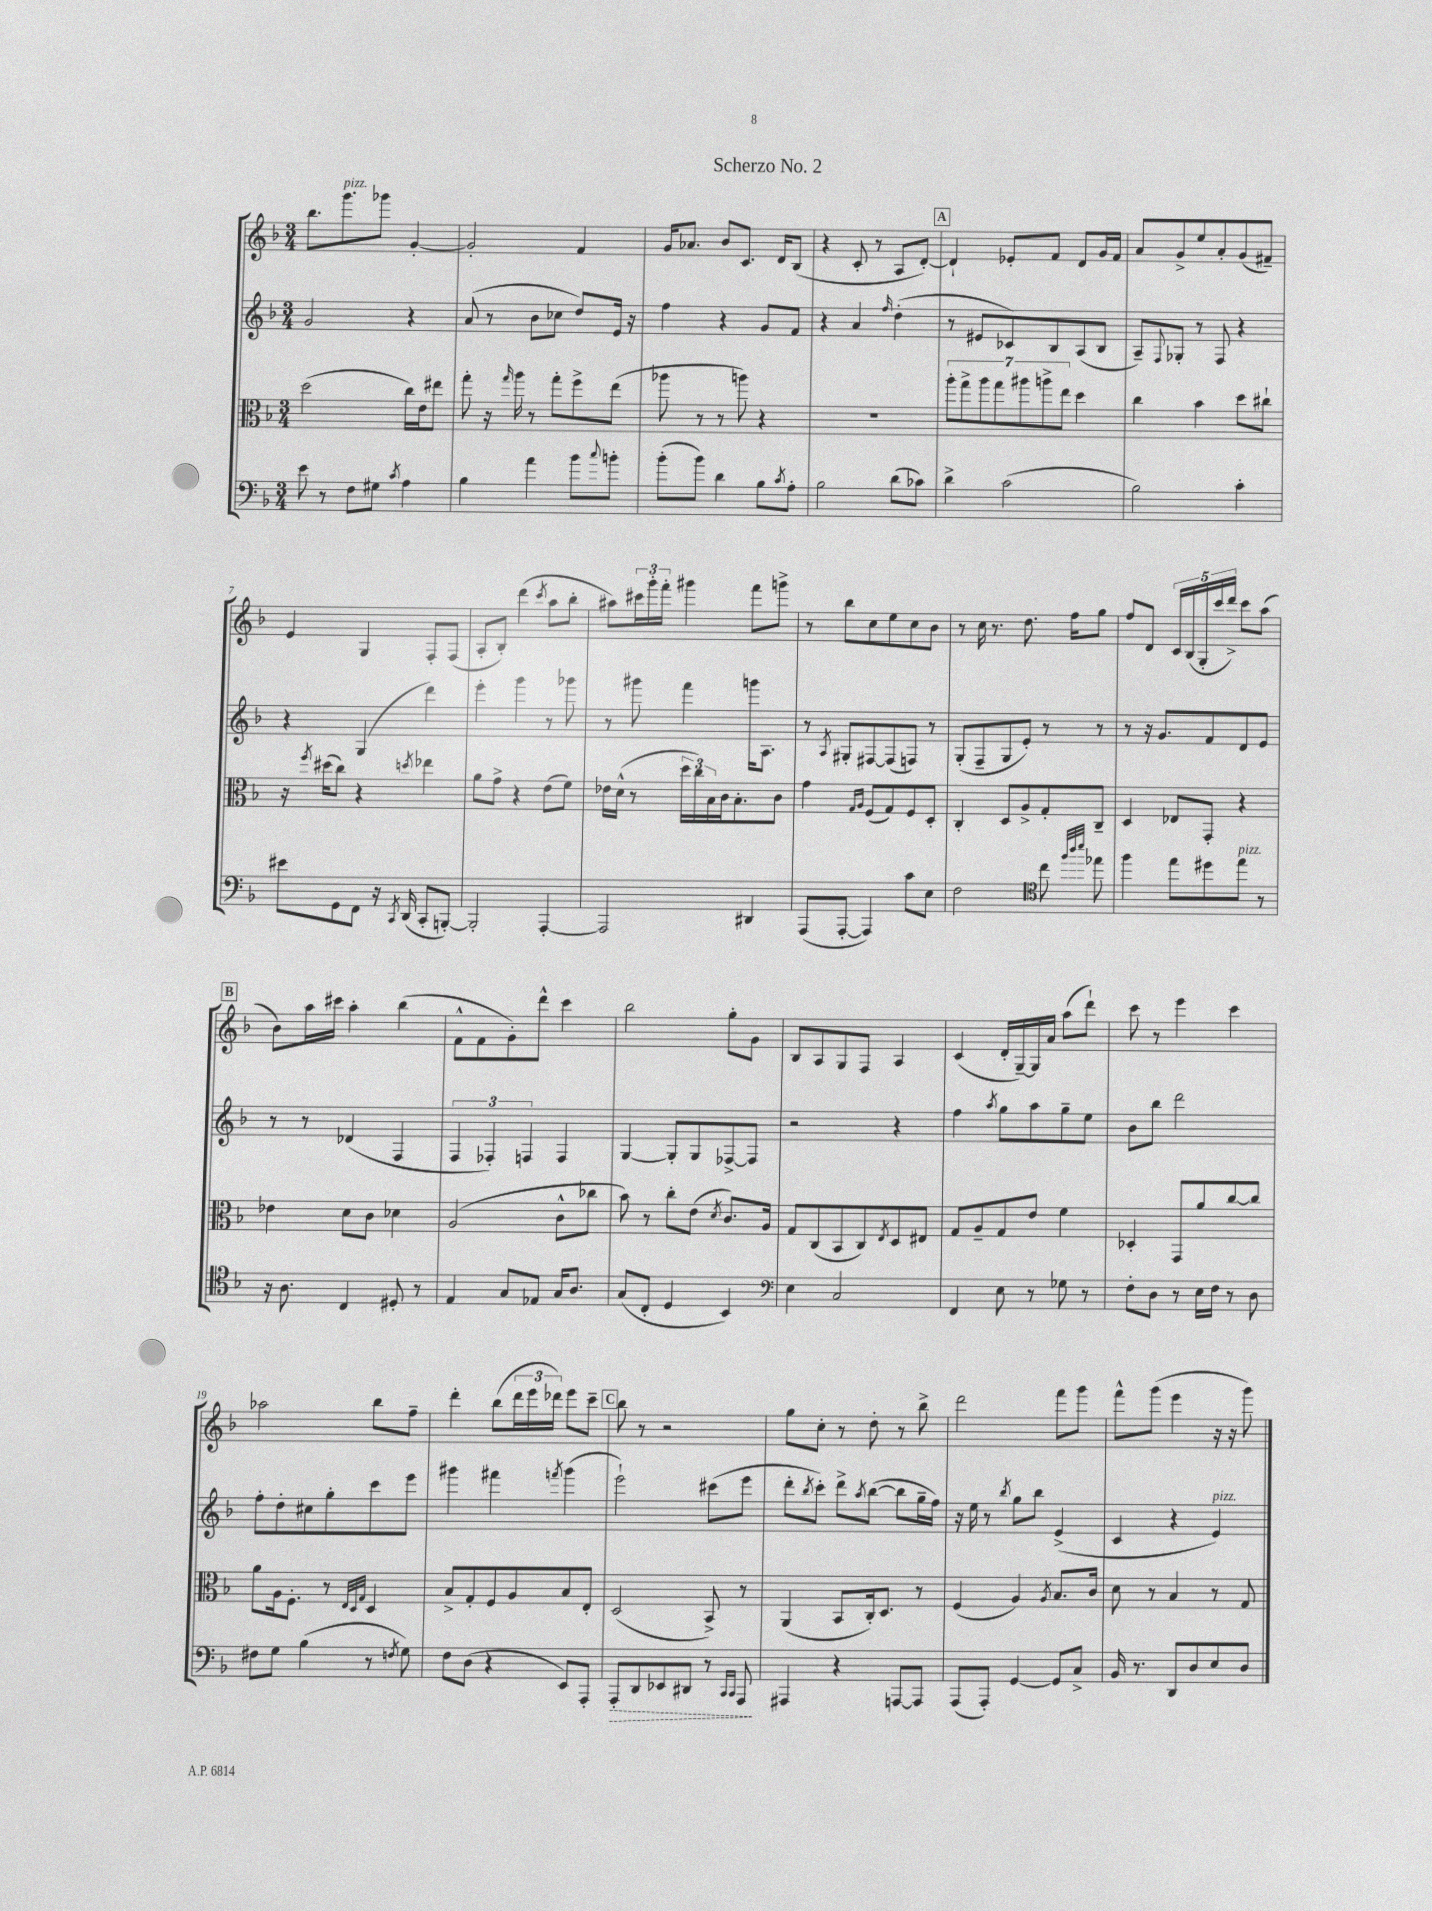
\header { title = "Scherzo No. 2" }
<<
\new StaffGroup <<
\new Staff = "s0" {
    \clef treble \key f \major \numericTimeSignature \time 3/4
    bes''8. g'''8.^\markup { \italic "pizz." } ges'''8 g'4~-. |
    g'2-. f'4 |
    g'16 aes'8. bes'8 c'8. d'16 bes8( |
    r4 c'8-. r8 a8 d'8~-.) |
    \mark \markup { \box "A" } d'4-! ees'8-. f'8 d'8 g'16 f'16 |
    a'8 g'8-> e''8 a'8-. g'8( fis'8--) |
    e'4 g4 f8-. f8( |
    a8-. bes8-.) d'''4( \acciaccatura { c'''8 } a''8 bes''8-. |
    ais''8) \tuplet 3/2 { cis'''16 g'''16-. f'''16-. } gis'''4 f'''8 g'''8-> |
    r8 bes''8 c''8 e''8 c''8 bes'8 |
    r8 c''16 r8. d''8. f''16 g''8 |
    f''8 d'8 \tuplet 5/4 { c'16 bes16( g16-. c'''16 d'''16->) } c'''8 a''8( |
    \mark \markup { \box "B" } bes'8) a''16 cis'''16 a''4-. bes''4( |
    f'8-^ f'8 g'8-.) d'''8-^ c'''4 |
    bes''2 g''8-. g'8 |
    bes8 a8 g8 f8 a4 |
    c'4( d'16-. g16~--) g16 a'16 a''8( d'''8-!) |
    c'''8 r8 e'''4 c'''4 |
    aes''2 bes''8 f''8-- |
    d'''4-. bes''8( \tuplet 3/2 { d'''16 e'''16 des'''16) } e'''8 c'''8-- |
    \mark \markup { \box "C" } bes''8 r8 r2 |
    g''8 c''8-. r8 d''8-. r8 bes''8-> |
    d'''2 f'''8 g'''8 |
    f'''8-^ g'''8( e'''4 r16 r16 g'''8) \bar "|." |
}
\new Staff = "s1" {
    \clef treble \key f \major \numericTimeSignature \time 3/4
    g'2 r4 |
    a'8( r8 bes'8 ces''8 d''8) e'16 r16 |
    f''4 r4 g'8 f'8 |
    r4 a'4 \grace { f''16 } d''4-.( |
    \mark \markup { \box "A" } r8 eis'8 ces'8) bes8 a8( bes8 |
    a8--) \appoggiatura { f8 } ges8-. r8 f8 r4 |
    r4 g4( d'''4) |
    e'''4-. g'''4 r8 ges'''8 |
    r8 gis'''8 f'''4 g'''16 a8. |
    r8 \acciaccatura { a8 } gis8-. fis8~ fis8( f8) r8 |
    g8-.( f8-- g8 e'8-.) r8 r8 |
    r8 r16 g'8. f'8 d'8 e'8 |
    \mark \markup { \box "B" } r8 r8 des'4( f4 |
    \tuplet 3/2 { f4 fes4-.) f4 } f4 |
    g4~ g8-. g8 fes8~-> fes8 |
    r2 r4 |
    f''4 \acciaccatura { a''8 } g''8 a''8 g''8-- e''8 |
    bes'8 bes''8 d'''2 |
    f''8-. d''8-. cis''8 g''8-. c'''8 e'''8 |
    gis'''4 fis'''4 \acciaccatura { f'''8 } gis'''4( |
    \mark \markup { \box "C" } e'''2-!) cis'''8( e'''8 |
    d'''8-. \acciaccatura { bes''8 } c'''8-.) d'''8-> \acciaccatura { a''8 } bes''8~( bes''8 g''16-- f''16) |
    r16 e''16 r8 \acciaccatura { bes''8 } g''8 bes''8 e'4->( |
    c'4 r4 e'4^\markup { \italic "pizz." }) \bar "|." |
}
\new Staff = "s2" {
    \clef alto \key f \major \numericTimeSignature \time 3/4
    d''2( c''16) e'16 eis''8 |
    g''8-. r16 \grace { g''16 } a''16 r8 g''8-. f''8-> e''8( |
    aes''8 r8 r8 a''8) r4 |
    R2. |
    \mark \markup { \box "A" } \tuplet 7/4 { a''8-. g''8-> a''8 g''8 ais''8 a''8-> e''8 } d''4 |
    c''4 bes'4 d''8 cis''8-! |
    r16 \acciaccatura { f''8 } dis''16( c''8) r4 \acciaccatura { d''8 } ees''4 |
    a'8 g'8-> r4 e'8( f'8) |
    ees'16 d'16-^( r8 \tuplet 3/2 { d''16 c''16) bes16 } c'16 bes8.-. c'8 |
    g'4 \grace { g16 a16 } f8( g8) f8 d8-. |
    c4-. d8 a8-> g8-. c8-- |
    d4 ees8 g,8-. r4 |
    \mark \markup { \box "B" } ees'4 d'8 c'8 des'4 |
    a2( c'8-^ ces''8 |
    bes'8) r8 c''8-. e'8( \acciaccatura { d'8 } c'8.) a16 |
    g8 c8( bes,8 c8) \acciaccatura { e8 } d8 eis8 |
    g8 a8-- g8 e'8 f'4 |
    des4-. g,8 a'8 c''8~ c''8 |
    a'8 a16 f8.-. r8 \grace { e32 d32 g32 } d4 |
    bes8-> g8-. f8 a8 bes8 e8-. |
    \mark \markup { \box "C" } d2( bes,8->) r8 |
    a,4( bes,8 c16-.) d8. r8 |
    f4( a4) \acciaccatura { a8 } bes8. c'16 |
    d'8 r8 bes4 r8 g8 \bar "|." |
}
\new Staff = "s3" {
    \clef bass \key f \major \numericTimeSignature \time 3/4
    e'8 r8 f8 gis8 \acciaccatura { c'8 } a4 |
    bes4 a'4 bes'8 \appoggiatura { c''8 } b'8-. |
    bes'8-.( bes'8) d'4 bes8 \acciaccatura { c'8 } a8-. |
    bes2 d'8( ces'8) |
    \mark \markup { \box "A" } d'4-> c'2( |
    bes2) c'4-. |
    eis'8 g,8 f,8 r16 \acciaccatura { c,8 } d,16( c,8-. b,,8~-.) |
    b,,2-. a,,4~-. |
    a,,2 dis,4 |
    a,,8( a,,8~-. a,,4) c'8 e8 |
    f2 \clef tenor c''8 \grace { f''32 a''32 bes''32 } ees''8 |
    f''4 e''8 dis''8 e''8^\markup { \italic "pizz." } r8 |
    \mark \markup { \box "B" } r16 a8. c4 dis8-. r8 |
    e4 g8 ees8 g16 a8. |
    g8( c8-. d4 bes,4) |
    \clef bass e4 c2 |
    f,4 e8 r8 ges8 r8 |
    f8-. d8 r8 e16 f16 r8 d8 |
    fis8 g8 bes4( r8 \acciaccatura { f8 } g8) |
    f8 d8( r4 e,8) a,,8-. |
    \mark \markup { \box "C" } \once \override Hairpin.style = #'dashed-line a,,8-.\> d,8 ees,8 dis,8 r8 \grace { c,16 c,16 } a,,8\! |
    ais,,4 r4 a,,8~ a,,8 |
    a,,8( a,,8-.) g,4~ g,8 c8-> |
    bes,16 r8. d,8 d8 e8 d8 \bar "|." |
}
>>
>>
